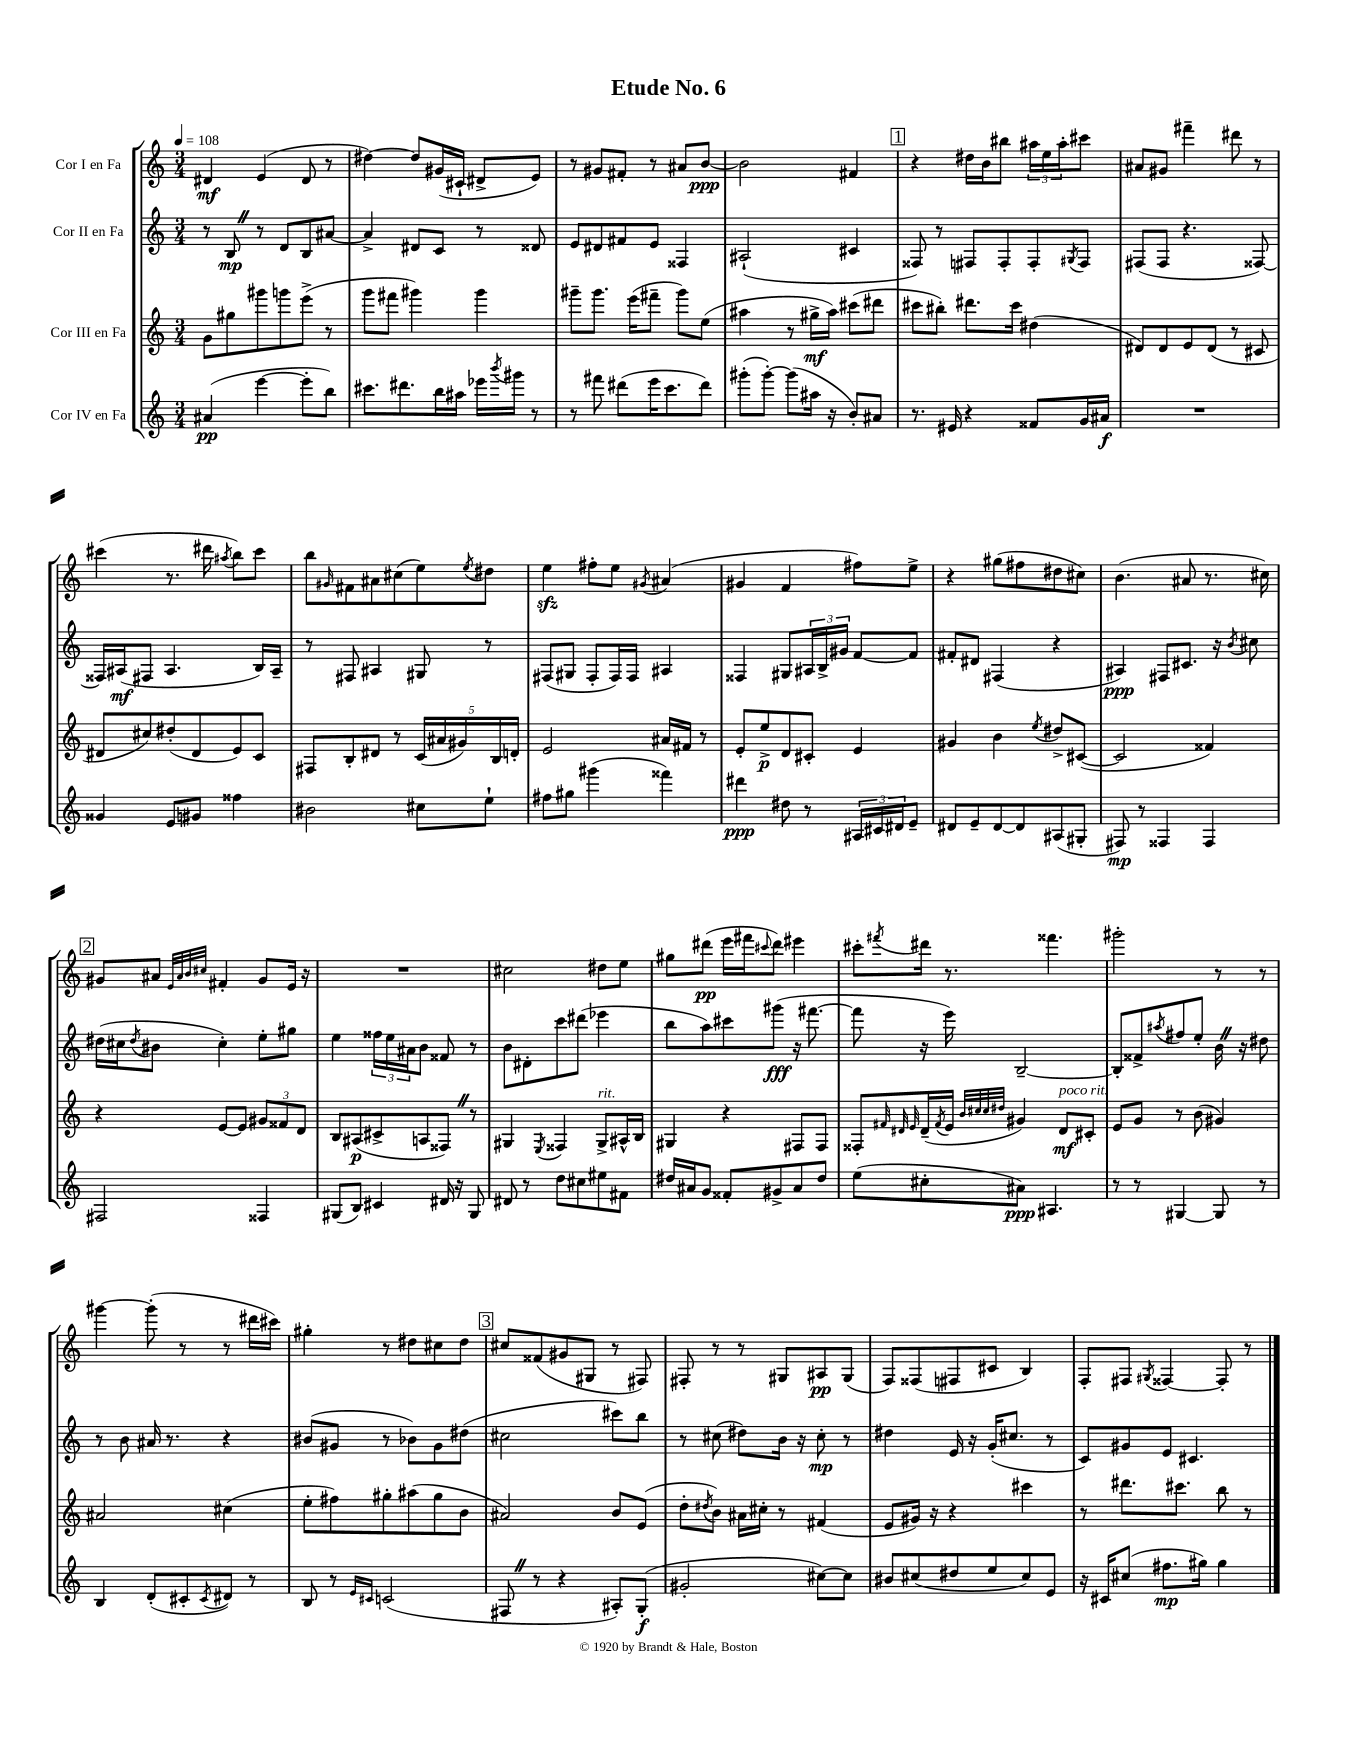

**kern	**kern	**kern	**kern
*staff4	*staff3	*staff2	*staff1
*clefG2	*clefG2	*clefG2	*clefG2
*k[]	*k[]	*k[]	*k[]
*M3/4	*M3/4	*M3/4	*M3/4
*MM108	*MM108	*MM108	*MM108
(4a#/	8g\L	8r	4d#/
.	8gg#\	8B/	.
[4eee\	8ggg#\	8r	(4e/
.	8ggg\	8d/L	.
8eee'\]L	(8eee^\J	8B/	8d#/
8bb\J)	8r	[8a#/J	8r
=	=	=	=
8.ccc#\L	8ggg\L	4a#^/]	[4dd#\)
.	8fff#\J	.	.
8.ddd#\	.	.	.
.	4ggg#\)	8d#/L	8dd#/]L
16bb\L	.	8c/J	(16g#/L
16aa#\JJ	.	.	16c#`/JJ
16eee-\LL	4ggg#\	8r	8d#^/L
8qbbb/	.	.	.
16ggg#\JJ	.	.	.
8r	.	8d##/	8e/J)
=	=	=	=
8r	8ggg#~\L	8e/L	8r
8fff#\	8.ggg#\J	8d#/	8g#/L
(8ddd#\L	.	8f#/	8f#'/J
.	(16eee\LK	.	.
16eee\K	8fff#~\J	8e/J	8r
8.ccc\	.	.	.
.	8ggg#\L)	4F##/	8a#/L
8ddd#\J)	(8ee\J	.	[8b/J
=	=	=	=
(8ggg#'\L	4aa#\	(2A#`/	2b\]
[8ggg#'\J)	.	.	.
(8ggg#\]L	8r	.	.
16aa#\Jk	16gg#^\LL	.	.
16r	16aa#\JJ)	.	.
8b'/L)	(8ccc#\L	4c#/	4f#/
8a#/J	8ddd#\J	.	.
=	=	=	=
8.r	8ccc#\L	8F##/)	4r
.	8bb#'\J)	8r	.
16e#/	.	.	.
4r	8.ddd#\L	8F#/L	16dd#\LL
.	.	.	16b\J
.	.	8F#'/	8bb#\J
.	16ccc#\Jk	.	.
8f##/L	(4dd#\	8F#'/	24aa#\LL
.	.	.	24ee\
.	.	.	24aa#'\J
.	.	8qG#/	.
16g/L	.	8F#/J	8ccc#\J
16a#/JJ	.	.	.
=	=	=	=
2.r	8d#/L)	(8F#/L	8a#/L
.	8d#/	8F#/J	8g#/J
.	8e/	4.r	4fff#~\
.	(8d#/J	.	.
.	8r	.	8ddd#\
.	8c#/	[8F##/)	8r
=	=	=	=
4g##/	8d#/L	16F##/]LL	(4ccc#\
.	.	(16A#/J	.
.	8cc#/)	8F#/J	.
8e/L	(8dd#'/	4.A#/	8.r
8g#/J	8d#/	.	.
.	.	.	16ddd#\
.	.	.	8qaa#/
4ff##\	8e/)	.	8bb\L)
.	8c/J	16B/LL)	8ccc#\J
.	.	16A#~/JJ	.
=	=	=	=
2b#\	8F#/L	8r	8bb\L
.	.	.	16qqg#/
.	8B'/	8F#/	8f#\
.	8d#/J	4A#/	8a#\
.	8r	.	(8cc#\
8cc#\L	(20c/LL	8G#/	8ee\)
.	20a#/	.	.
.	20g#/)	.	.
.	.	.	8qee/
8ee`\J	.	8r	8dd#\J
.	20B/	.	.
.	20d'/JJ	.	.
=	=	=	=
8ff#\L	2e/	(8F#/L	4ee\
8gg#\J	.	8G#/J	.
(4ggg#\	.	8F#'/L	8ff#'\L
.	.	16F#/L)	8ee\J
.	.	16F#/JJ	.
.	.	.	8qg#/
4fff##\)	16a#/LL	4A#/	(4a#/
.	16f#/JJ	.	.
.	8r	.	.
=	=	=	=
4ddd#\	8e'/L	4F##/	4g#/
.	8ee^/	.	.
8dd#\	8d/	8G#/L	4f/
8r	8c#'/J	24A#/L	.
.	.	24B^/	.
.	.	24g#/JJ	.
24A#/LL	4e/	[8f/L	8ff#\L)
24c#/	.	.	.
24d#/J	.	.	.
8e~/J	.	8f/]J	8ee^\J
=	=	=	=
8d#/L	4g#/	8f#'/L	4r
8e~/	.	8d#/J	.
[8d#/	4b\	(4F#/	(8gg#\L
8d#/]	.	.	8ff#\
.	8qee/	.	.
(8A#/	8dd#^/L	4r	8dd#\
8G#'/J	([8c#/J	.	8cc#\J)
=	=	=	=
8F#/)	2c#/]	4A#/)	(4.b\
8r	.	.	.
4F##/	.	8F#/L	.
.	.	8.c#/J	8a#/
4F##/	4f##/)	.	8.r
.	.	16r	.
.	.	8qb/	.
.	.	8cc#\	.
.	.	.	16cc#\)
=	=	=	=
2F#/	4r	(16dd#\LL	8g#/L
.	.	16cc#\J	.
.	.	8qdd#/	.
.	.	8b#\J	8a#/J
.	.	.	32qqe/LLL
.	.	.	32qqa#/
.	.	.	32qqb/
.	.	.	32qqcc#/JJJ
.	[8e/L	4cc#'\)	4f#'/
.	8e/]J	.	.
4F##/	12g#/L	8ee'\L	8g#/L
.	12f##/	.	.
.	.	8gg#\J	16e/Jk
.	12d/J	.	.
.	.	.	16r
=	=	=	=
(8G#/L	8B/L	4ee\	2.r
8B/J)	(8A#/	.	.
4c#/	8c#^/	24ff##\LL	.
.	.	24ee\	.
.	.	24a#\J	.
.	8A/	8b\J	.
16d#/	8F##/J)	8f##/	.
16r	.	.	.
8G#/	8r	8r	.
=	=	=	=
8d#/	4G#/	8b\L	2cc#\
8r	.	8d#'\	.
.	8qE/	.	.
8dd\L	4F##/	8ccc\	.
8cc#\	.	(8ddd#\J	.
8ee#\	8G#^/L	4eee-\	8dd#\L
8f#\J	16A#^^/L	.	8ee\J
.	16B/JJ	.	.
=	=	=	=
16dd#/LL	4G#/	8bb\L	8gg#\L
16a#/J	.	.	.
8g/J	.	8aa\)	(8ddd#\J
8f##'/L	4r	8ccc#\	16eee\LL
.	.	.	16fff#\J
.	.	.	8qqccc#/
8g#^/	.	(8ggg#\J	8ddd#\J)
8a#/	8F#/L	16r	4eee#\
.	.	[8.fff#\	.
8dd#/J	8F#/J	.	.
=	=	=	=
(8ee\L	8F##'/L	8fff#\]	8ccc#'\L
.	32qqf#/	.	.
.	32qqd#/	.	.
.	32qqe/	.	8qfff#/
8cc#'\	(16d#~/L	16r	16ddd#\Jk
.	8qf#/	.	.
.	16e/JJ	16eee\)	8.r
.	32qqb/LLL	.	.
.	32qqcc#/	.	.
.	32qqcc#/	.	.
.	32qqdd#/JJJ	.	.
8a#\J)	4g#/)	[2B~/	.
4.A#/	.	.	4.fff##\
.	8d#/L	.	.
.	8c#'/J	.	.
=	=	=	=
8r	8e/L	8B'/]L	2ggg#'\
8r	8g/J	8f##^/	.
.	.	8qaa#/	.
[4G#/	8r	8ff#/	.
.	(8b\	8ee'/J	.
8G#/]	4g#/)	16b\	8r
.	.	16r	.
8r	.	8dd#\	8r
=	=	=	=
4B/	2a#/	8r	[4ggg#\
.	.	8b\	.
(8d'/L	.	16a#/	(8ggg#'\]
.	.	8.r	.
8c#'/	.	.	8r
8qc#/	.	.	.
8d#/J)	(4cc#\	4r	8r
8r	.	.	16ddd#\LL
.	.	.	16ccc#\JJ)
=	=	=	=
8B/	8ee'\L	(8b#/L	4gg#'\
8r	8ff#\)	8g#/J	.
16qqe/LL	.	.	.
16qqc#/JJ	.	.	.
(2c/	8gg#'\	8r	8r
.	(8aa#\	8b-\L)	8dd#\L
.	8gg#\	8g#\	8cc#\
.	8b\J	(8dd#\J	8dd#\J
=	=	=	=
8F#/	2a#/)	2cc#\	8cc#/L
8r	.	.	(8f##/
4r	.	.	8g#/
.	.	.	8G#/J
8A#'/L)	8b/L	8ccc#\L)	8r
(8G'/J	(8e/J	8bb\J	8F#/)
=	=	=	=
2g#'/	8dd'\L	8r	8F#'/
.	8qdd#/	.	.
.	8b\J)	(8cc#\	8r
.	16a#\LL	8dd#\L)	8r
.	16cc#'\JJ	.	.
.	8r	16b\Jk	8G#/L
.	.	16r	.
[8cc#\L)	(4f#/	8cc#'\	8A#/
8cc#\]J	.	8r	(8G#/J
=	=	=	=
8b#/L	8e/L	4dd#\	8F/L)
(8cc#/	16g#/Jk)	.	(8F##/
.	16r	.	.
8dd#/	4r	16e/	8F#/
.	.	16r	.
8ee/	.	(16g'/LK	8c#/J
.	.	8.cc#/J	.
8cc#/)	4ccc#\	.	4B/)
8e/J	.	8r	.
=	=	=	=
16r	8r	8c/L)	8F'/L
16c#/LK	.	.	.
(8cc#/J	8.ddd#\L	8g#/	8F#/J
.	.	.	8qG#/
8.ff#\L	.	8e/J	[4F##/
.	8.ccc#\J	.	.
.	.	4.c#/	.
16gg#\Jk)	.	.	.
4gg#\	8bb\	.	8F##'/]
.	8r	.	8r
==	==	==	==
*-	*-	*-	*-
